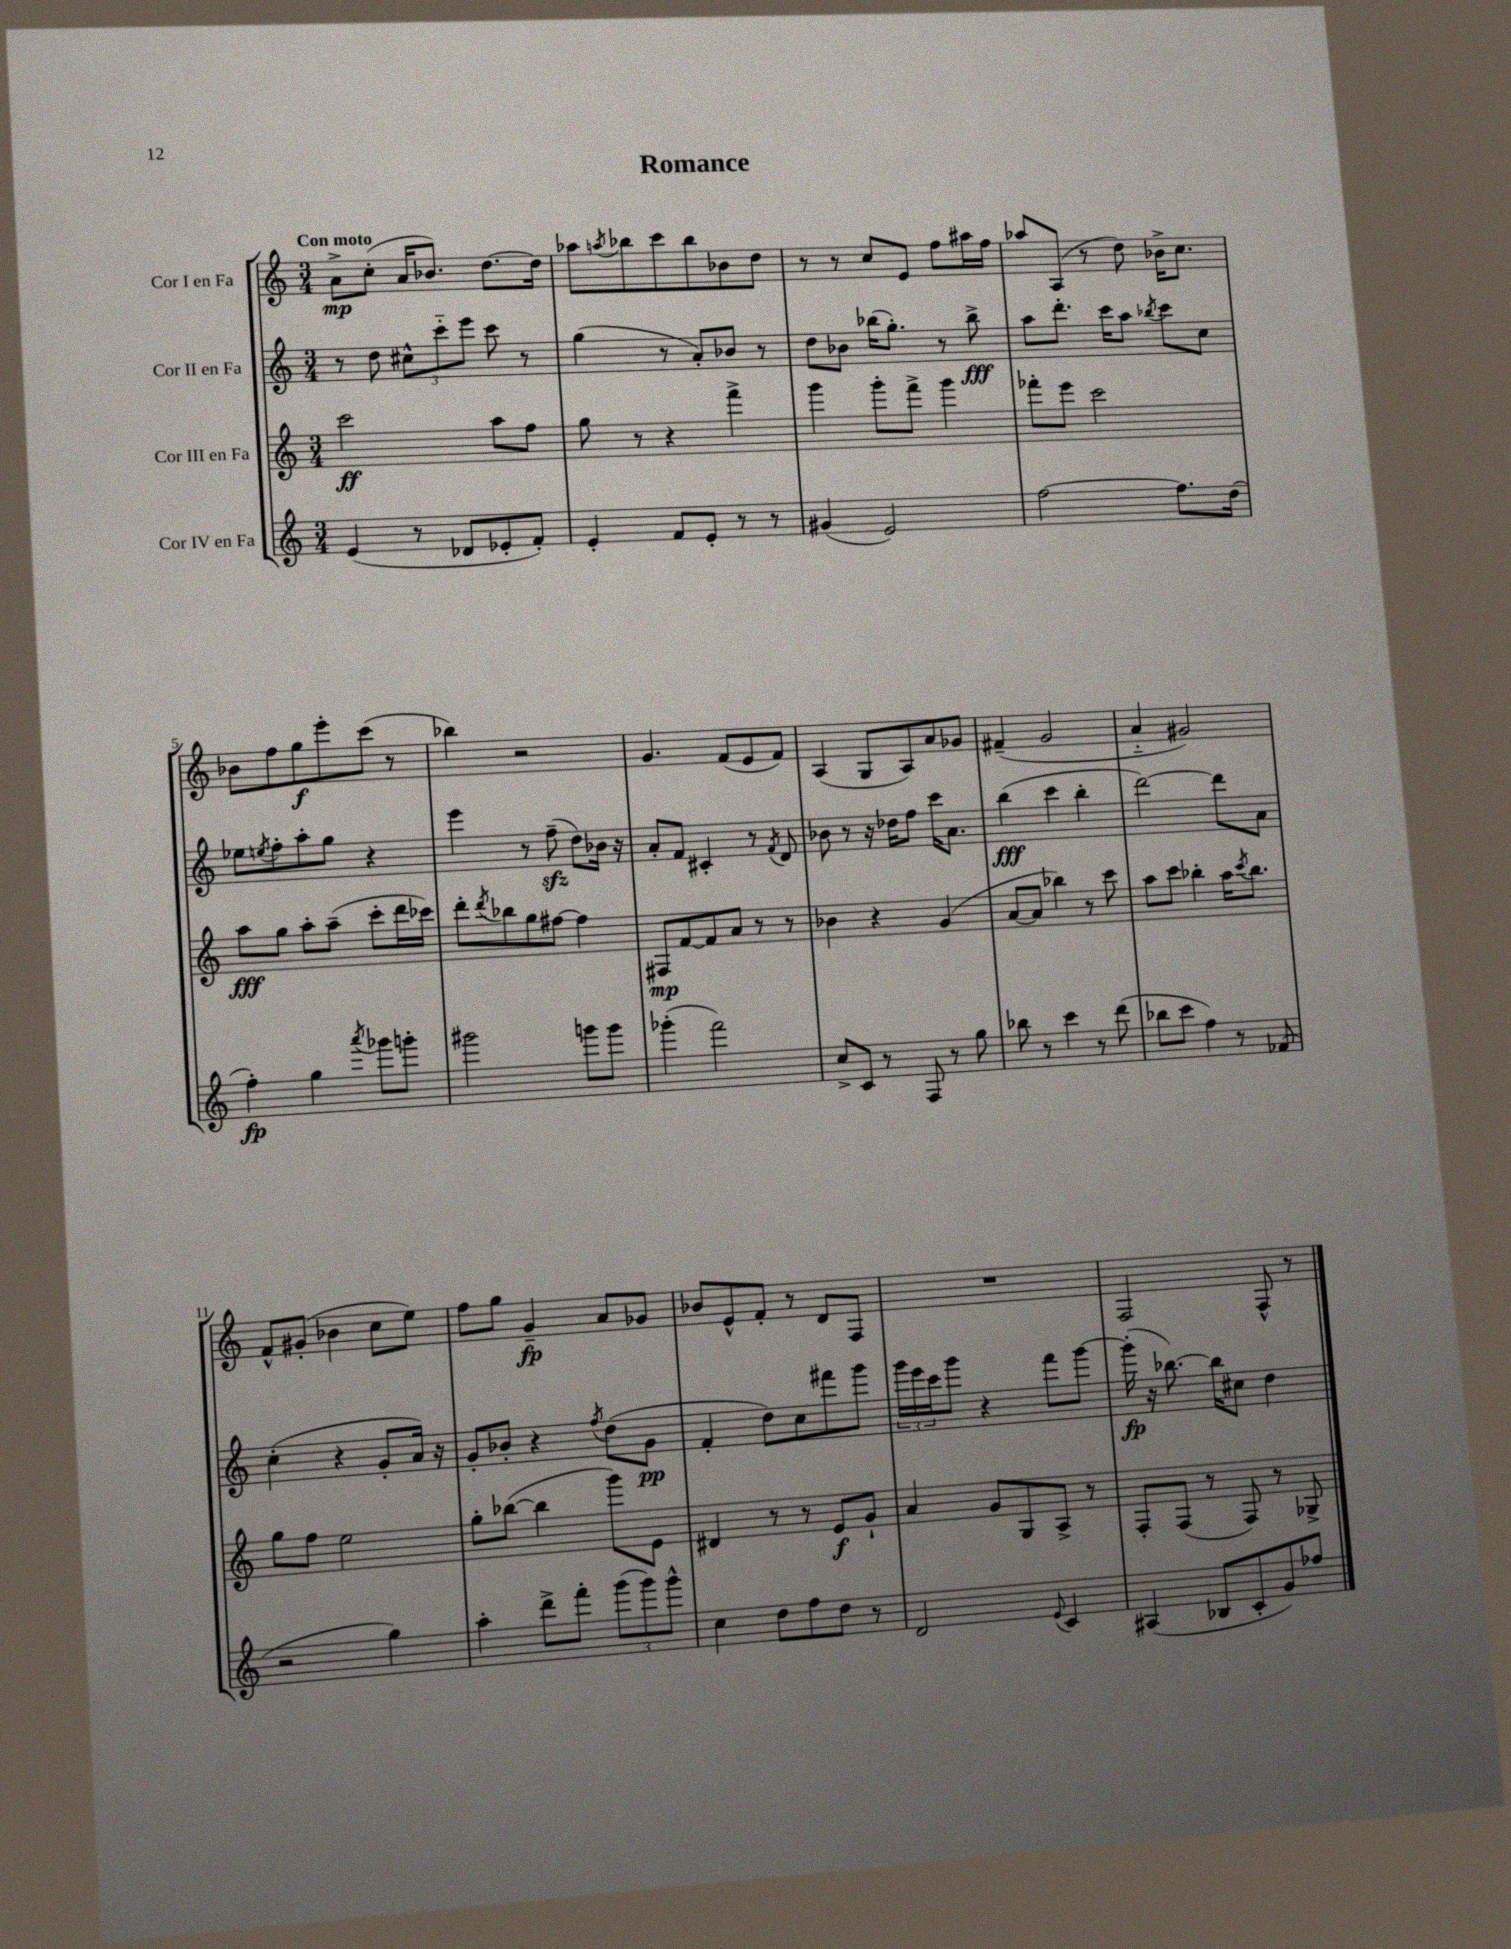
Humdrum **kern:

**kern	**kern	**kern	**kern
*staff4	*staff3	*staff2	*staff1
*clefG2	*clefG2	*clefG2	*clefG2
*k[]	*k[]	*k[]	*k[]
*M3/4	*M3/4	*M3/4	*M3/4
(4e	2ccc	8r	8a^
.	.	8dd	(8cc'
8r	.	12cc#^^	16a
.	.	.	8.b-)
.	.	12ccc'~	.
8d-	.	.	.
.	.	12eee	.
8e-'	8aa	8ccc	[8.dd
8f')	8ff	8r	.
.	.	.	16dd]
=	=	=	=
4e'	8gg	(4gg	8aa-
.	.	.	8qaa
.	8r	.	8bb-
8f	4r	8r	8ccc
8e'	.	8a')	8bb-
8r	4fff^	8b-	8b-
8r	.	8r	8dd
=	=	=	=
(4g#	4ggg	8dd	8r
.	.	8b-	8r
2e)	8ggg'	(16bb-	8cc
.	.	8.gg')	.
.	8fff^	.	8e
.	4ggg	8r	8ff
.	.	8bb-^	16aa#
.	.	.	16ff
=	=	=	=
[2ff	8fff-'	8aa	8aa-
.	8eee	8.ddd'	(8A
.	2ccc	.	8r
.	.	16ccc	.
.	.	8aa	8dd)
.	.	8qbb-	.
8.ff]	.	8ccc	16b-^
.	.	.	8.cc
.	.	8cc	.
(16dd	.	.	.
=	=	=	=
4ff')	8aa	8ee-	8b-
.	.	8qee	.
.	8gg	8ff'	8ff
4gg	8aa'	8aa'	8gg
.	(8aa~	8gg	8eee'
8qaaa	.	.	.
8ggg-	8ccc'	4r	(8ccc
8ggg'	16ddd	.	8r
.	16ccc-)	.	.
=	=	=	=
2ggg#	8ddd'	4eee	4bb-)
.	8qddd	.	.
.	8bb-	.	.
.	8gg	8r	2r
.	[8ff#	(8ff~	.
8ggg	4ff#]	8dd)	.
8ggg	.	16b-	.
.	.	16r	.
=	=	=	=
(4ggg-'	8F#	8a'	4.g
.	[8f	8f	.
2fff)	8f]	4c#'	.
.	8a	.	(8f
.	8r	8r	8e
.	.	8qf	.
.	8r	8d	8f)
=	=	=	=
8cc^	4b-	8b-	(4A
8c	.	8r	.
8r	4r	16r	8G
.	.	16dd-	.
8F	.	8ff	8A)
8r	(4g	16ccc	8a
.	.	8.a	.
8gg	.	.	8g-
=	=	=	=
8bb-	[8a	(4bb	(4f#~
8r	8a]	.	.
4ccc	4bb-)	4ccc	2g
8r	8r	4bb'	.
(8ddd	8ccc	.	.
=	=	=	=
8bb-	8aa	[2ddd)	4a'~
8ccc	8ccc	.	.
4ff)	4bb-'	.	2g#)
8r	16aa	8ddd]	.
.	8qccc	.	.
.	8.bb-	.	.
(8f-	.	8a	.
=	=	=	=
2r	8gg	(4cc'	8f^^
.	8ff	.	(8g#'
.	2ee	4r	4b-
4gg)	.	8g'	8cc
.	.	16a)	8ee)
.	.	16r	.
=	=	=	=
4aa'	8gg'	8g'	8ff
.	([8bb-	8b-'	8gg
8ddd^	4bb-]	4r	4g~
8fff'	.	.	.
.	.	8qff	.
(12ggg	8ggg)	(8dd	8a
12ggg)	.	.	.
.	8e	8g	8g-
12ggg^^	.	.	.
=	=	=	=
4cc	4d#	4f'	8b-
.	.	.	8e^^
8dd	8r	8dd)	8f'
8ff	8r	8cc	8r
8dd	8e	8fff#	8d
8r	8g`	8ggg	8F
=	=	=	=
2d	4a	24ggg	2.r
.	.	24eee	.
.	.	24ccc	.
.	.	8ggg	.
.	8g	4r	.
.	8G	.	.
8qqe	.	.	.
4c	8A^	8fff	.
.	8r	[8ggg	.
=	=	=	=
(4A#	8F'	(16ggg']	2F
.	.	16r	.
.	(8F	[8.bb-)	.
8B-	8r	.	.
.	.	16bb-]	.
8c'	8F)	8cc#	.
8g)	8r	4dd	8F^^
8ff-	8G-^	.	8r
==	==	==	==
*-	*-	*-	*-
